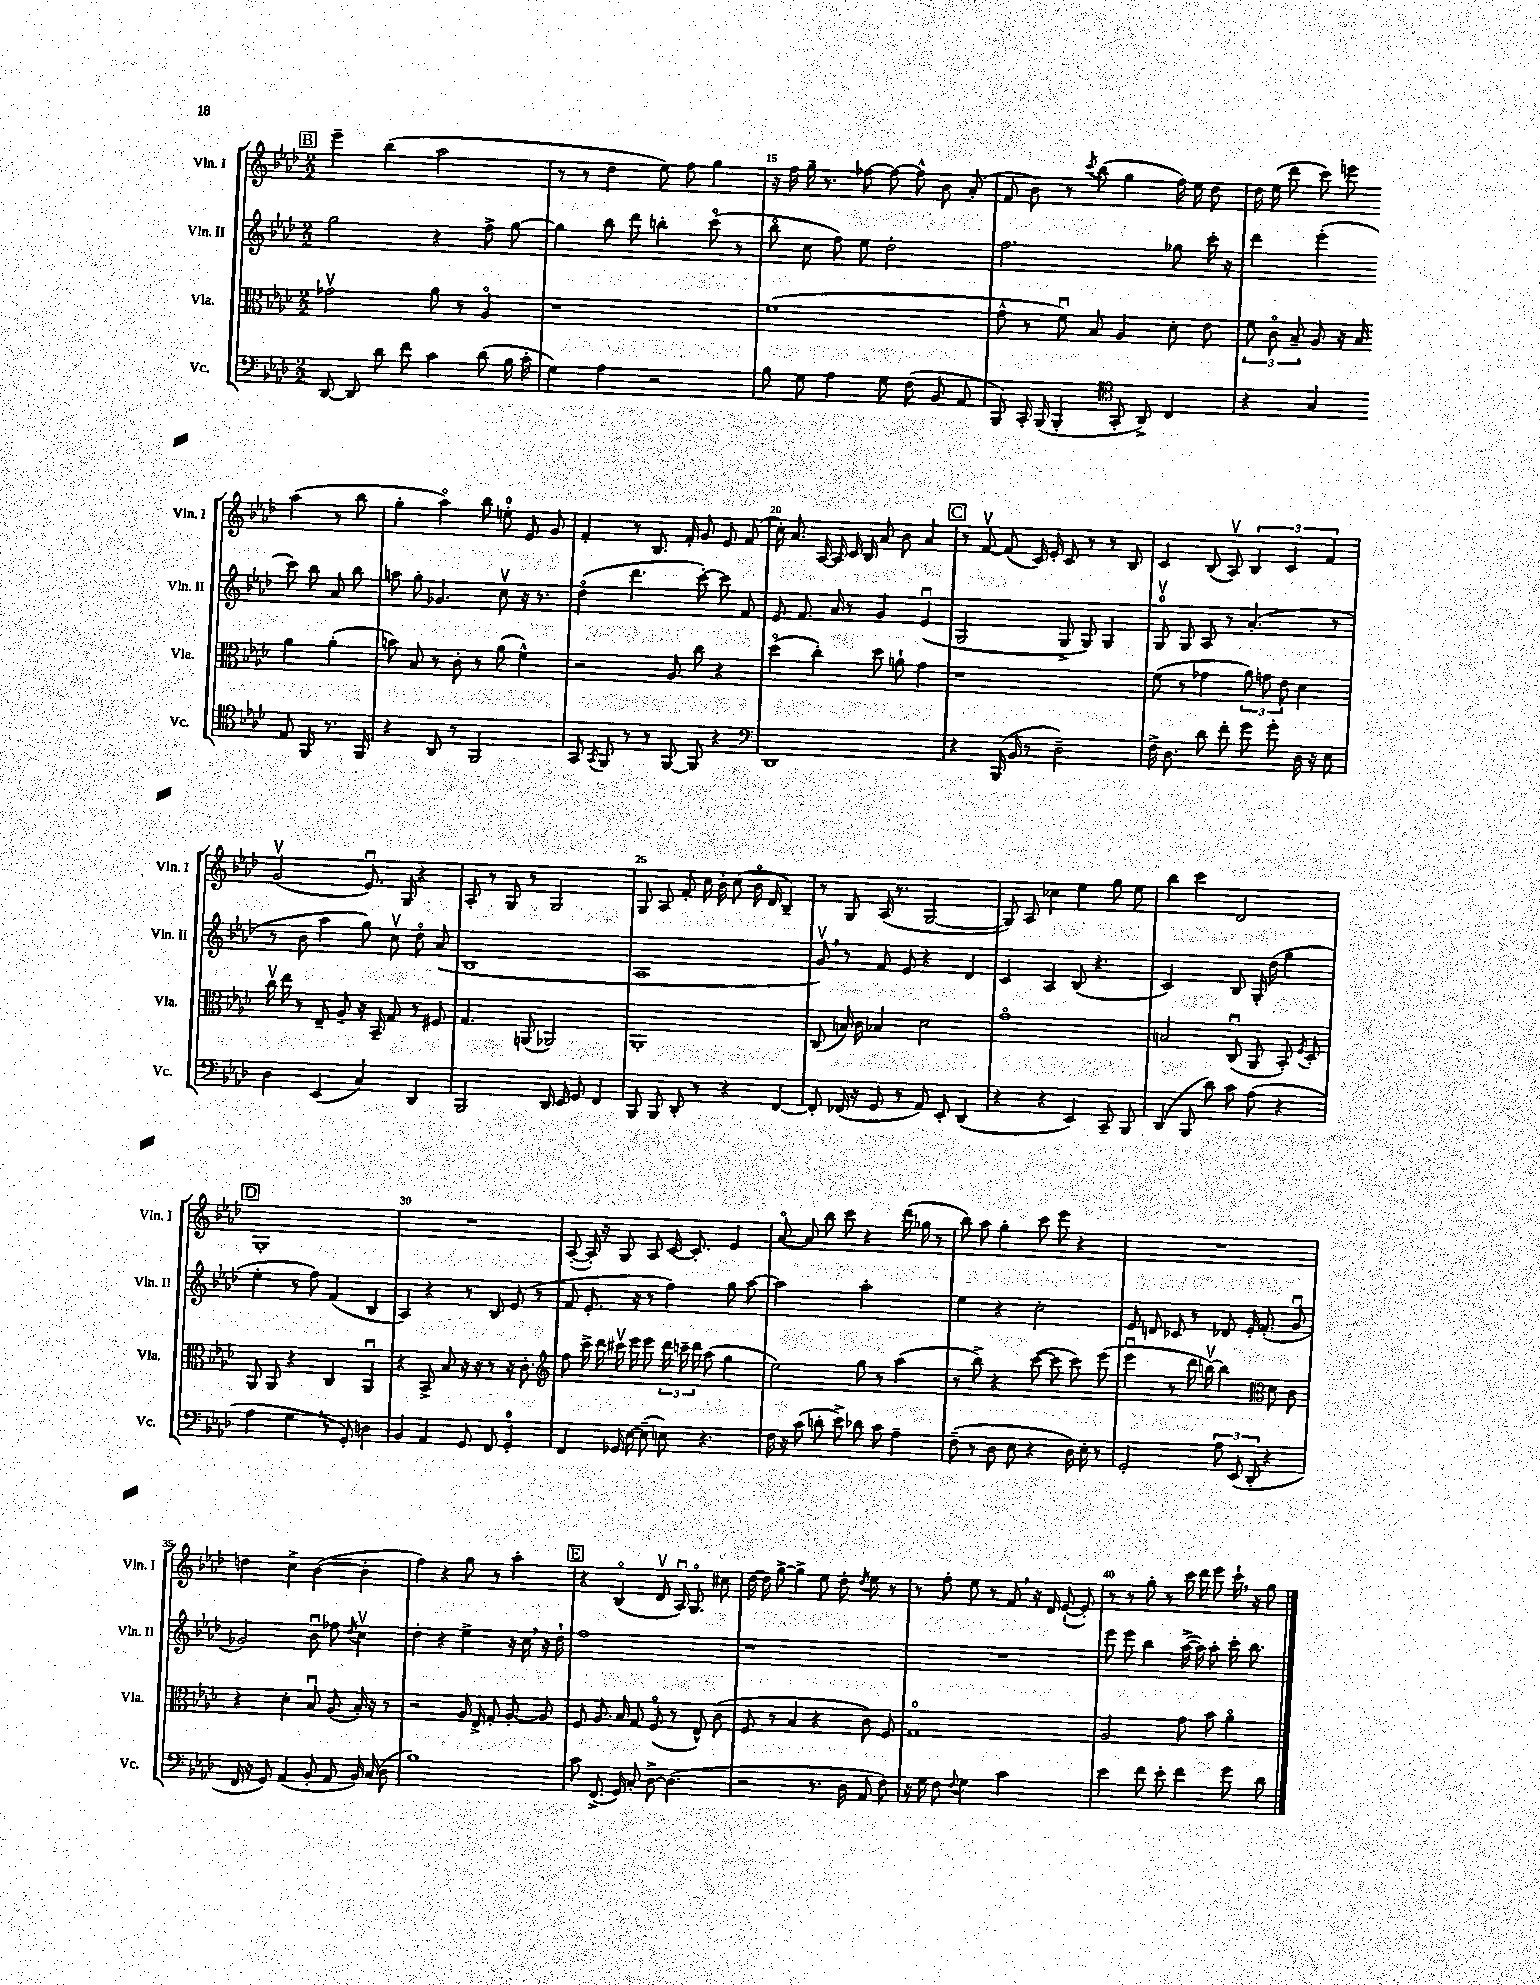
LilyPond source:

<<
\new StaffGroup <<
\new Staff = "s0" \with { instrumentName = "Vln. I" shortInstrumentName = "Vln. I" } {
    \clef treble \key aes \major \numericTimeSignature \time 2/2
    \autoBeamOff \mark \markup { \box "B" } ees'''4-- bes''4( aes''2 |
    r8 r8 des''4 ees''8) f''8 g''4 |
    r16 f''16 g''16-- r8. fes''8~ fes''8~ fes''8-^ bes'8 aes'8-.( |
    f'8 bes'8) r8 \acciaccatura { c'''8 } bes''8( g''4 f''16) ees''16 des''8 |
    des''16 ees''16( des'''8 c'''8) e'''8 aes''4( r8 bes''8 |
    g''4-. aes''4\flageolet) bes''8 e''8-0-. ees'8 g'8 |
    f'4-. r8 bes8. f'16-. g'8 ees'8 f'8( |
    c''16-.) aes'8. aes16~ aes16 c'16 bes16 aes'8 bes'8 aes'4 |
    \mark \markup { \box "C" } r8 f'8~\upbow f'8( c'16) ees'16-. c'8 r8 r8 bes8 |
    c'4 bes8( aes8\upbow) \tuplet 3/2 { bes4 c'4 f'4 } |
    g'2\upbow( ees'8.\downbow) g16 r4 |
    aes8-. r8 g8 r8 g2 |
    g8 aes8 f'8-. c''16 bes'16-. c''8( bes'16\flageolet des'16 bes4--) |
    r8 g8 aes16( r8. g2~ |
    g8) aes8 ces''4 ees''4 g''8 ees''8 |
    bes''4 c'''4 des'2 |
    \mark \markup { \box "D" } g1-. |
    R1 |
    aes8~-.( aes16-.) r16 g8 aes8 c'16~ c'8.-. ees'4 |
    aes'8~\flageolet aes'8 bes''8 c'''8 r4 des'''16( ges''16 r8 |
    bes''8) aes''8 g''4-. c'''8 ees'''8 r4 |
    R1 |
    d''4 c''4-> bes'4~( bes'4-. |
    f''4) r4 g''8 r8 aes''4-. |
    \mark \markup { \box "E" } r4 bes4\flageolet( des'8\upbow aes16\downbow) g8.\flageolet cis''8 |
    des''16~ des''16 g''8~-> g''4-> ees''8 des''8-. \acciaccatura { des''8 } ees''8 r8 |
    r8 f''8-. ees''8 r8 f'8 \breathe r16 des'16 ees'8~-!( ees'8-.) |
    r8 r8 g''8-. r8 c'''16 des'''16 ees'''8 c'''16-! \breathe r16 g''8 \bar "|." |
}
\new Staff = "s1" \with { instrumentName = "Vln. II" shortInstrumentName = "Vln. II" } {
    \clef treble \key aes \major \numericTimeSignature \time 2/2
    \autoBeamOff \mark \markup { \box "B" } g''2 r4 f''8-> g''8~ |
    g''4 bes''8 des'''8 b''4-. c'''8\flageolet( r8 |
    bes''8\flageolet c''8 f''8) ees''8 des''2-. |
    f''2. ges''8 c'''16-. r16 |
    des'''4 ees'''4-.( c'''8) bes''8 aes'8 bes''8 |
    a''8 g''8-. ges'4. c''8\upbow r16 r8. |
    des''4\flageolet( des'''4. c'''8~-.) c'''8 f'8 |
    ees'8 f'8. aes'16 r8 g'4 ees'4\downbow( |
    \mark \markup { \box "C" } g2 g8-> g8) g4 |
    g8-0\upbow g8 aes8 r8 aes'4.-.( r8 |
    r8 bes'8 aes''4 g''8) c''8\upbow des''8\flageolet aes'8( |
    bes1 |
    aes1 |
    g'8\upbow) \breathe r8 f'8 ees'8 r4 des'4 |
    c'4 aes4 bes8( r4. |
    c'2) bes8 g16-. des''16( g''4 |
    \mark \markup { \box "D" } ees''4-. r8 f''8) f'4( bes4 |
    aes4) r4 r8 bes8 ees'8( r8 |
    f'8 ees'8.-. r16 r8 f''4) g''8 aes''8~ |
    aes''2 aes''2-. |
    ees''4 r4 c''2-. |
    ees'8 d'8 ces'8 r8 des'8 ees'16-. f'8.-.( g'8\downbow |
    ges'2) bes'8\downbow fes''8 \acciaccatura { des''8 } c''4\upbow |
    des''4-. r4 ees''4-> r16 c''16 \breathe r16 des''16-! |
    \mark \markup { \box "E" } f''1 |
    r1 |
    R1 |
    ees'''8 ees'''8 bes''4 aes''16~->( aes''16) aes''8-. c'''16-. bes''8. \bar "|." |
}
\new Staff = "s2" \with { instrumentName = "Vla." shortInstrumentName = "Vla." } {
    \clef alto \key aes \major \numericTimeSignature \time 2/2
    \autoBeamOff \mark \markup { \box "B" } ges'2\upbow aes'8 r8 aes4\flageolet |
    r1 |
    f'1( |
    g'8-^ r8 f'8\downbow) bes8 aes4 des'8-. ees'8 |
    \tuplet 3/2 { f'8 c'8\flageolet bes8-- } aes8 r16 bes16 aes'4 aes'4-.( |
    b'8) bes8 r8 c'8-. r8 aes'8( f'4-^) |
    r2 aes8 c''8 r4 |
    des''4\flageolet( c''4-.) des''8 a'8-! g'4 |
    \mark \markup { \box "C" } r1 |
    f'8( r8 ges'4 \tuplet 3/2 { aes'8) g'8 ees'8 } des'4 |
    c''16\upbow ees''16 r8 ees8-- aes8-- r16 bes,16-- g8 r8 fis8 |
    g4. a,8( aes,2) |
    aes,1-. |
    c8( b16) c'16 bes4 des'2 |
    g'1\flageolet |
    b2 c8\downbow( aes,8 bes,8-.) \acciaccatura { f8 } des8-. |
    \mark \markup { \box "D" } aes,8 aes,8 r4 c4 aes,4\downbow |
    r4 bes,8-> bes8 r16 r16 r8 r16 c'8.-. |
    \clef treble f''8 c'''16-> des'''16 cis'''16\upbow ees'''16 ees'''8 \tuplet 3/2 { des'''16 c'''16-- des'''16 } aes''8( g''4 |
    ees''2) g''8 r8 aes''4( |
    r8 bes''8->) r4 c'''8~( c'''8 c'''8) ees'''8( |
    ees'''4\downbow r8 des'''16 b''16~\upbow) b''4 \clef alto des'8 c'8 |
    r4 des'4-. bes8\downbow aes8( bes16-.) r16 r8 |
    r2 aes16 ees16-> g8-. aes8~-. aes8 |
    \mark \markup { \box "E" } f8 aes8. bes16 g8 f8\flageolet( r8 ees8-^) c'8( |
    f8 r8 bes4 r4 c'8) f8 |
    g1-0 |
    aes2 g'8 bes'8 aes'4\flageolet \bar "|." |
}
\new Staff = "s3" \with { instrumentName = "Vc." shortInstrumentName = "Vc." } {
    \clef bass \key aes \major \numericTimeSignature \time 2/2
    \autoBeamOff \mark \markup { \box "B" } des,8~ des,8 des'8 f'8 c'4 des'8( bes16 c'16-. |
    g4) aes4 r2 |
    bes8 g8 aes4 g8 f8( bes,8 aes,8 |
    bes,,8) c,16-. bes,,16( bes,,4-. \clef tenor g,8-. aes,8->) c4 |
    r4 g4 ees8 f,8 r8. f,16 |
    r4 aes,8 r8 f,2 |
    g,8 \acciaccatura { g,8 } f,8 r8 r8 f,8~ f,8 r4 |
    \clef bass des,1 |
    \mark \markup { \box "C" } r4 bes,,16( bes,16 r8 des2--) |
    f16-> des8. des'8 f'8-. g'8 g'8-. des16 r16 ees8 |
    des4 ees,4( c4) des,4 |
    bes,,2 des,16 ees,16 g,8 f,4 |
    bes,,8 bes,,8 des,8-. r8 r4 f,4~ |
    f,8-. fes,16( r16 g,8 r8 aes,8) ees,8-. des,4( |
    r4 r4 ees,4) c,8-- bes,,8 |
    des,4( bes,,8 des'8) c'8 aes8( r4 |
    \mark \markup { \box "D" } aes4 g4 \breathe r8 g,8-.) d4 |
    bes,4 aes,4 g,8 f,8 g,4-0-. |
    f,4 ges,16 ees16~ ees8--( e8) r4. |
    f16 r16 c'8( d'8-. ees'8->) des'8 c'8 aes4-- |
    f8--( r8 des8 ees8 r4 des16) ees16-. r8 |
    g,2-. \tuplet 3/2 { aes8 ees,8( des,8-. } r4 |
    f,16 r16 g,8) aes,4( bes,8-. aes,8 bes,16) c16( des8 |
    bes1) |
    \mark \markup { \box "E" } c'8 f,8.->( g,16) c8-. des8~-> des4.( |
    r2 r8. des16 aes,8 f8) |
    r16 g16 f8 \appoggiatura { f8 } g4 c'2 |
    ees'4 f'8 ees'8-. f'4 g'8 des'8 \bar "|." |
}
>>
>>
\layout { \context { \Score currentBarNumber = #13 \override BarNumber.break-visibility = ##(#f #t #t) barNumberVisibility = #(every-nth-bar-number-visible 5) } }
